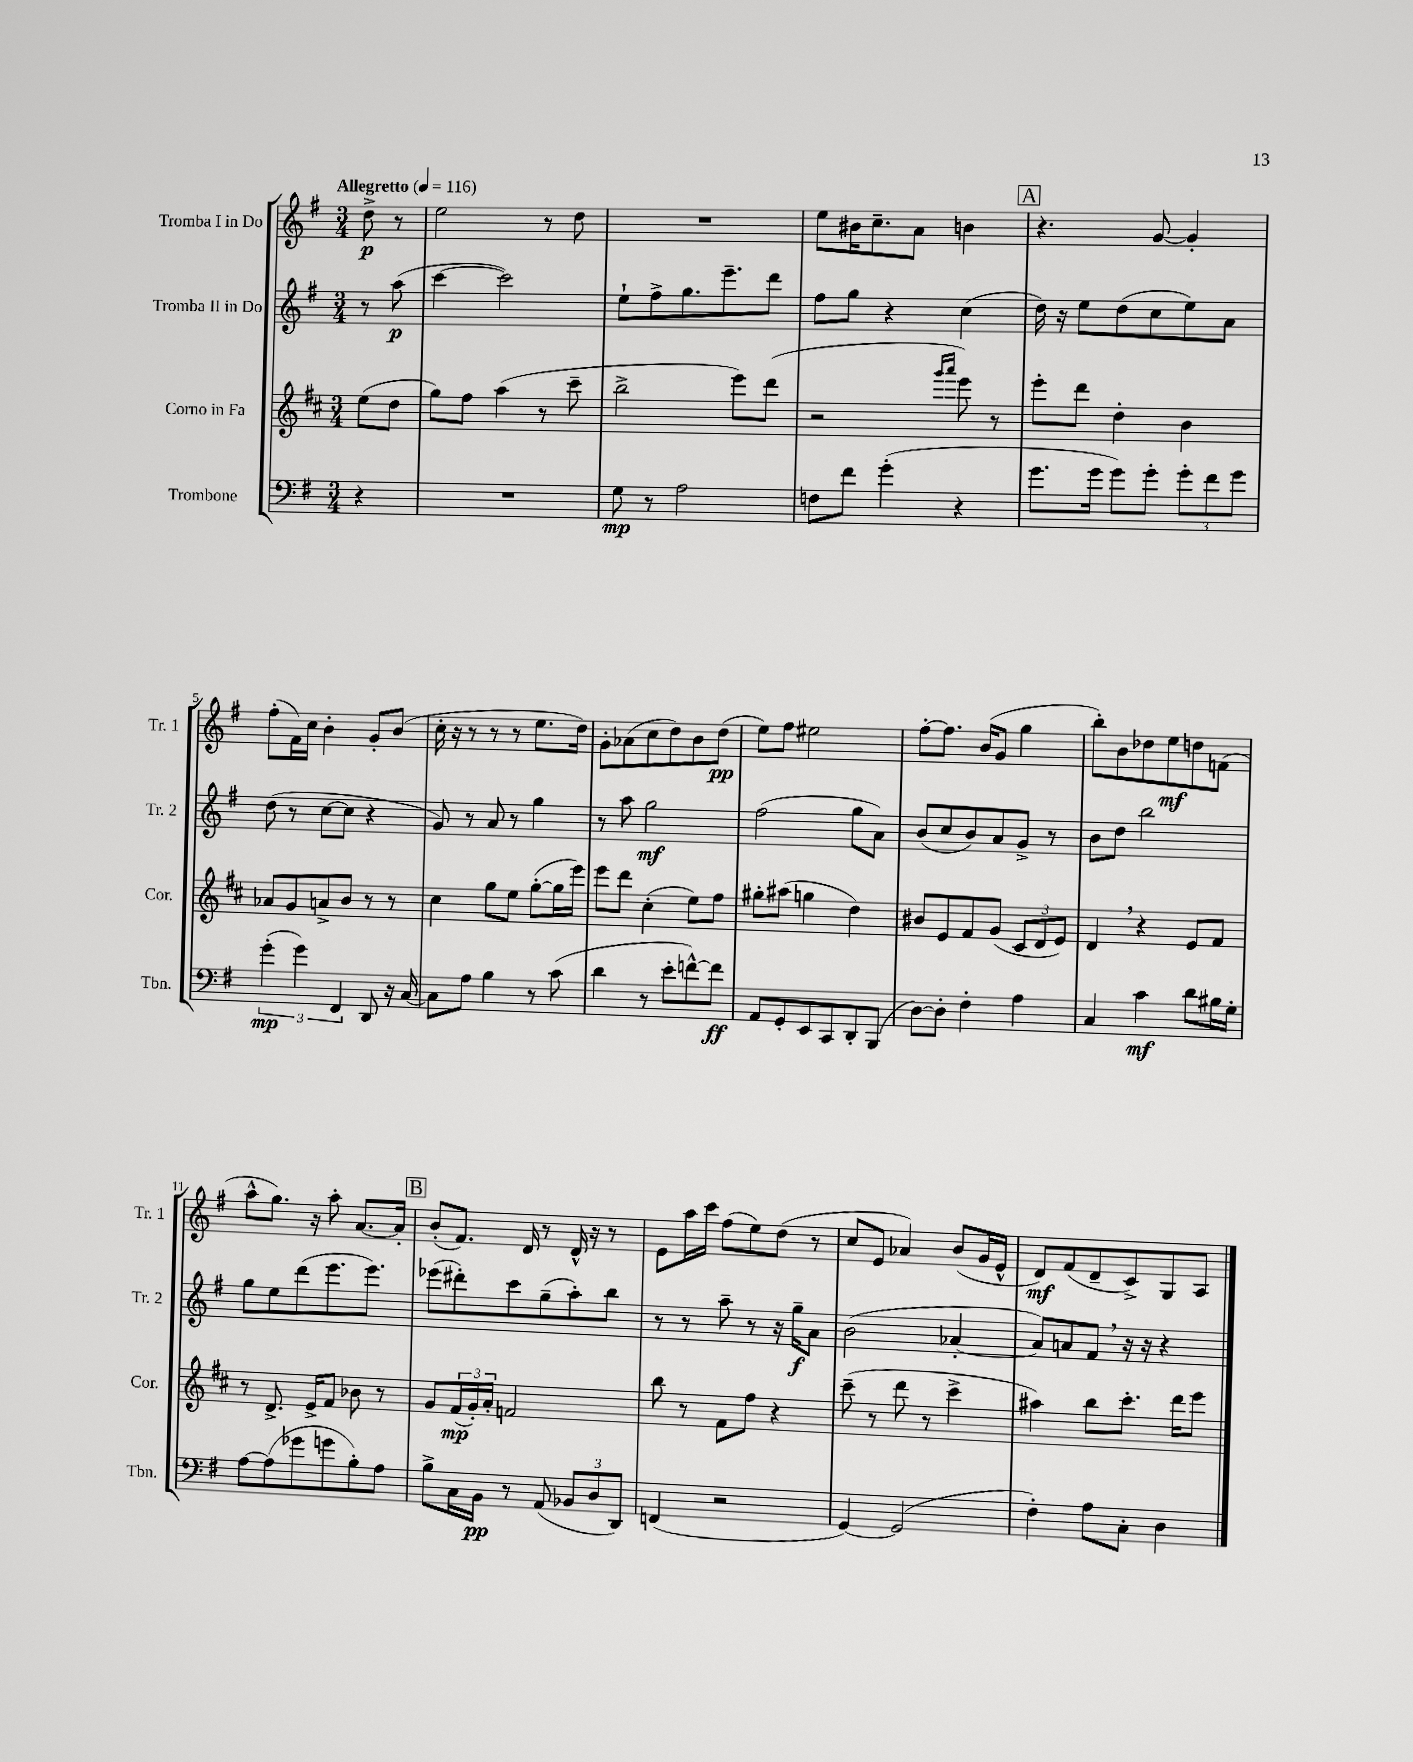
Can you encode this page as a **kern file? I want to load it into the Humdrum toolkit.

**kern	**dynam	**kern	**dynam	**kern	**dynam	**kern	**dynam
*part4	*part4	*part3	*part3	*part2	*part2	*part1	*part1
*staff4	*staff4	*staff3	*staff3	*staff2	*staff2	*staff1	*staff1
*I"Trombone	*	*I"Corno in Fa	*	*I"Tromba II in Do	*	*I"Tromba I in Do	*
*I'Tbn.	*	*I'Cor.	*	*I'Tr. 2	*	*I'Tr. 1	*
*clefF4	*	*clefG2	*	*clefG2	*	*clefG2	*
*k[f#]	*	*k[f#c#]	*	*k[f#]	*	*k[f#]	*
*M3/4	*	*M3/4	*	*M3/4	*	*M3/4	*
*MM116	*	*MM116	*	*MM116	*	*MM116	*
=	=	=	=	=	=	=	=
!	!	!	!	!	!	!LO:TX:a:B:t=Allegretto	!
4r	.	(8ee\L	.	8r	.	8dd^\	p
.	.	8dd\J	.	(8aa\	p	8r	.
=1	=1	=1	=1	=1	=1	=1	=1
2.r	.	8gg\L)	.	[4ccc\	.	2ee\	.
.	.	8ff#\J	.	.	.	.	.
.	.	(4aa\	.	2ccc\])	.	.	.
.	.	8r	.	.	.	8r	.
.	.	8ccc#~\	.	.	.	8dd\	.
=2	=2	=2	=2	=2	=2	=2	=2
8G\	mp	2bb^\	.	8ee`\L	.	2.r	.
8r	.	.	.	8ff#^\	.	.	.
2A\	.	.	.	8.gg\	.	.	.
.	.	.	.	8.eee~\	.	.	.
.	.	8eee\L)	.	.	.	.	.
.	.	(8ddd\J	.	8ddd\J	.	.	.
=3	=3	=3	=3	=3	=3	=3	=3
8Fn\L	.	2r	.	8ff#\L	.	8ee\L	.
8f#\J	.	.	.	8gg\J	.	16b#X\K	.
.	.	.	.	.	.	8.cc~\	.
(4g'\	.	.	.	4r	.	.	.
.	.	.	.	.	.	8a\J	.
.	.	16qqggg/LL	.	.	.	.	.
.	.	16qqaaa/JJ	.	.	.	.	.
4r	.	8eee\)	.	(4cc\	.	4bn\	.
.	.	8r	.	.	.	.	.
!!LO:REH:place=s1:t=A
=4	=4	=4	=4	=4	=4	=4	=4
8.g\L	.	8eee'\L	.	16dd\)	.	4.r	.
.	.	.	.	16r	.	.	.
.	.	8ddd\J	.	8ee\L	.	.	.
16g\Jk	.	.	.	.	.	.	.
8g\L)	.	4dd'\	.	(8dd\	.	.	.
8g'\J	.	.	.	8cc\	.	[8g/	.
12g'\L	.	4b\	.	8ee\)	.	4g'/]	.
12f#\	.	.	.	.	.	.	.
.	.	.	.	8a\J	.	.	.
12g\J	.	.	.	.	.	.	.
!!LO:LB:g=z
=5	=5	=5	=5	=5	=5	=5	=5
(6g'\	mp	8a-X/L	.	(8dd\	.	(8ff#'\L	.
.	.	8g/	.	8r	.	16f#\L)	.
6g\)	.	.	.	.	.	.	.
.	.	.	.	.	.	16cc\JJ	.
.	.	8an^/	.	[8cc\L	.	4b'\	.
6FF#/	.	.	.	.	.	.	.
.	.	8b/J	.	8cc\J]	.	.	.
8DD/	.	8r	.	4r	.	8g'/L	.
16r	.	8r	.	.	.	(8b/J	.
[16C/	.	.	.	.	.	.	.
=6	=6	=6	=6	=6	=6	=6	=6
8C\L]	.	4cc#\	.	8g/)	.	16cc'\	.
.	.	.	.	.	.	16r	.
8A\J	.	.	.	8r	.	8r	.
4B\	.	8gg\L	.	8a/	.	8r	.
.	.	8ee\J	.	8r	.	8r	.
8r	.	([8gg'\L	.	4gg\	.	8.ee\L	.
(8c\	.	16gg\L]	.	.	.	.	.
.	.	16eee\JJ)	.	.	.	16dd\Jk)	.
=7	=7	=7	=7	=7	=7	=7	=7
4d\	.	8eee\L	.	8r	.	8g'\L	.
.	.	8ddd\J	.	8aa\	.	(8a-X\	.
8r	.	(4cc#'\	.	2gg\	mf	8cc\	.
8e'\L	.	.	.	.	.	8dd\)	.
[8fn^^\)	.	8ee\L)	.	.	.	8b\	.
8f\J]	ff	8ff#\J	.	.	.	(8dd\J	pp
=8	=8	=8	=8	=8	=8	=8	=8
8AA/L	.	8gg#X'\L	.	(2ff#\	.	8ee\L)	.
8GG'/	.	(8aa#X\J	.	.	.	8ff#\J	.
8EE/	.	4ggn\	.	.	.	2ee#X\	.
8CC/	.	.	.	.	.	.	.
8DD'/	.	4dd\)	.	8gg\L	.	.	.
(8BBB/J	.	.	.	8a\J)	.	.	.
=9	=9	=9	=9	=9	=9	=9	=9
[8D\L)	.	8b#X/L	.	(8b/L	.	[8ff#'\L	.
8D'\J]	.	8e/	.	8cc/	.	8.ff#\J]	.
4F#'\	.	8f#/	.	8b/)	.	.	.
.	.	.	.	.	.	(16b/KL	.
.	.	(8g/J	.	8a/	.	8g/J	.
4A\	.	12c#/L	.	8g^/J	.	4gg\	.
.	.	12d/	.	.	.	.	.
.	.	.	.	8r	.	.	.
.	.	12e/J)	.	.	.	.	.
=10	=10	=10	=10	=10	=10	=10	=10
4C/	.	4d,/	.	8b\L	.	8bb'\L)	.
.	.	.	.	8dd\J	.	8b\	.
4c\	mf	4r	.	2bb\	.	8dd-X\	.
.	.	.	.	.	.	8ee\	mf
8d\L	.	8e/L	.	.	.	8ddn\	.
16B#X\L	.	8f#/J	.	.	.	(8fn\J	.
16G'\JJ	.	.	.	.	.	.	.
!!LO:LB:g=z
=11	=11	=11	=11	=11	=11	=11	=11
[8A\L	.	8r	.	8gg\L	.	8aa^^\L	.
(8A\]	.	8.d^/	.	8ee\	.	8.gg\J)	.
8g-X\	.	.	.	(8ddd\	.	.	.
.	.	16e^/KL	.	.	.	16r	.
8gn\	.	8f#/J	.	8.eee\	.	8aa'\	.
8B'\)	.	8b-X\	.	.	.	[8.a/L	.
.	.	.	.	8.eee\J)	.	.	.
8A\J	.	8r	.	.	.	.	.
.	.	.	.	.	.	16a'/Jk]	.
!!LO:REH:place=s1:t=B
=12	=12	=12	=12	=12	=12	=12	=12
8B^\L	.	8g/L	.	(8eee-X\L	.	(8b'/L	.
16C\L	.	(24f#/L	mp	8ddd#X'\)	.	8.f#/J)	.
.	.	24g'/)	.	.	.	.	.
16BB\JJ	pp	.	.	.	.	.	.
.	.	24a'/JJ	.	.	.	.	.
8r	.	2fn/	.	8ccc\	.	.	.
.	.	.	.	.	.	16d/	.
(8AA/	.	.	.	(8gg~\	.	8r	.
12BB-X/L	.	.	.	8aa'\)	.	16d^^/	.
.	.	.	.	.	.	16r	.
12D/	.	.	.	.	.	.	.
.	.	.	.	8bb\J	.	8r	.
12DD/J)	.	.	.	.	.	.	.
=13	=13	=13	=13	=13	=13	=13	=13
(4FFn/	.	8bb\	.	8r	.	8e\L	.
.	.	8r	.	8r	.	16aa\L	.
.	.	.	.	.	.	16ccc\JJ	.
2r	.	8f#\L	.	8aa~\	.	(8ff#\L	.
.	.	8ff#\J	.	8r	.	8ee\)	.
.	.	4r	.	16r	.	(8dd\J	.
.	.	.	.	16gg~\KL	f	.	.
.	.	.	.	8a\J	.	8r	.
=14	=14	=14	=14	=14	=14	=14	=14
[4GG/)	.	(8ccc#~\	.	(2b\	.	8cc/L	.
.	.	8r	.	.	.	8e/J	.
(2GG/]	.	8ddd\	.	.	.	4a-X/)	.
.	.	8r	.	.	.	.	.
.	.	4ccc#^\	.	[4a-X'/	.	(8b/L	.
.	.	.	.	.	.	16g/L	.
.	.	.	.	.	.	16e^^/JJ	.
=15	=15	=15	=15	=15	=15	=15	=15
4F#'\)	.	4aa#X\)	.	8a-/L])	.	8d/L)	mf
.	.	.	.	8an/	.	(8f#/	.
8A\L	.	8bb\L	.	8f#,/J	.	8d~/	.
8C'\J	.	8.ccc#'\J	.	16r	.	8c^/)	.
.	.	.	.	16r	.	.	.
4D\	.	.	.	4r	.	8G/	.
.	.	16ddd\KL	.	.	.	.	.
.	.	8eee\J	.	.	.	8A/J	.
==	==	==	==	==	==	==	==
*-	*-	*-	*-	*-	*-	*-	*-
